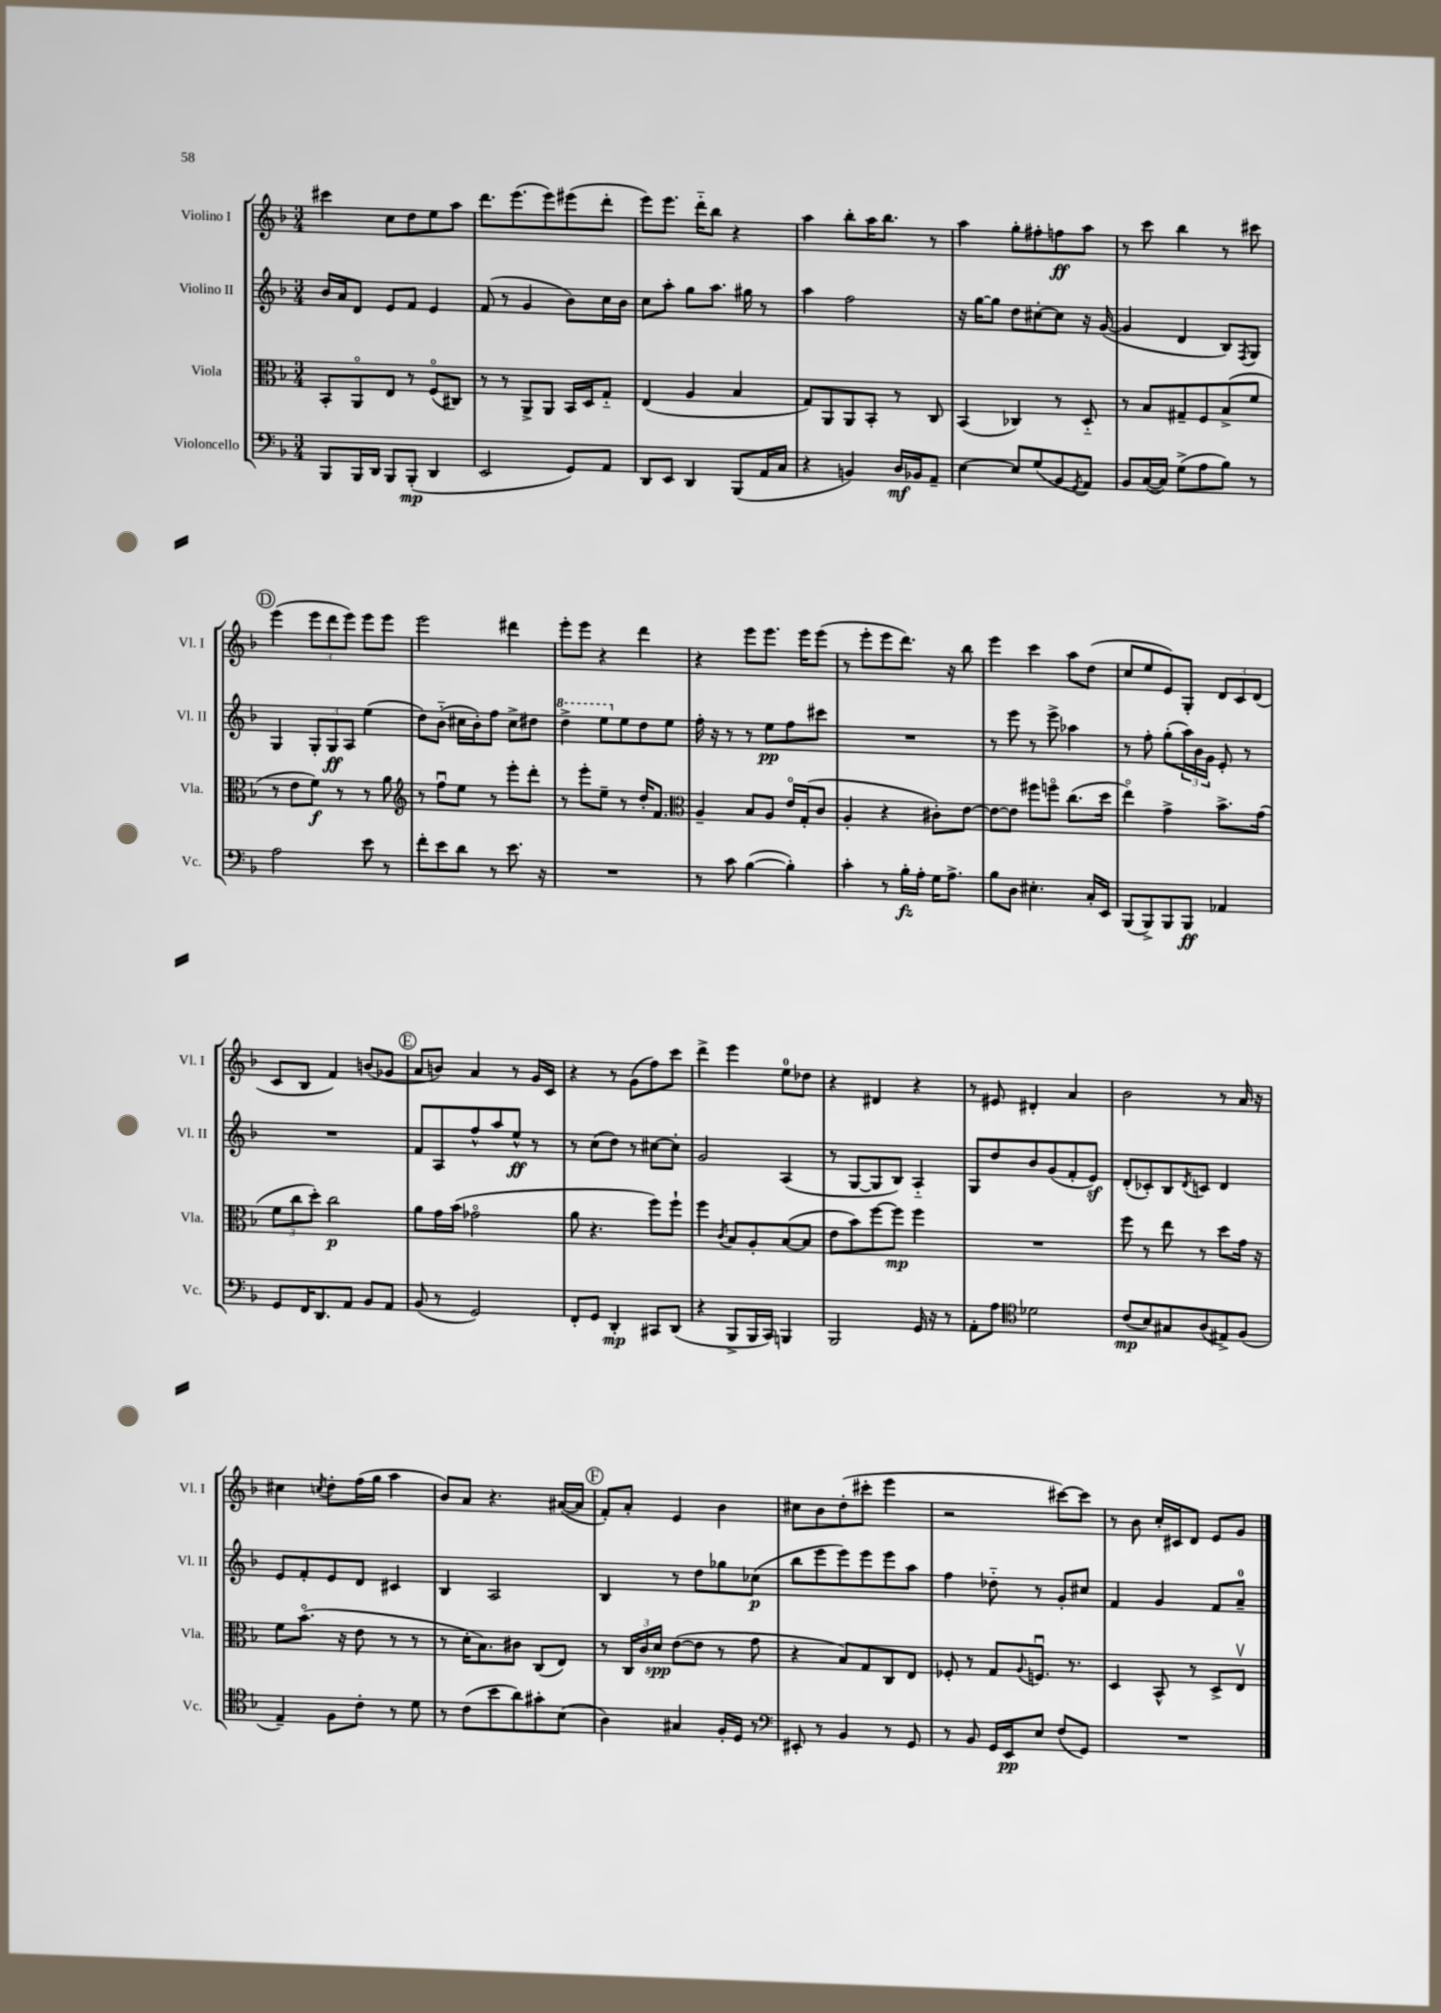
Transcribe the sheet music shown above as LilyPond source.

<<
\new StaffGroup <<
\new Staff = "s0" \with { instrumentName = "Violino I" shortInstrumentName = "Vl. I" } {
    \clef treble \key f \major \numericTimeSignature \time 3/4
    cis'''4 c''8 d''8 e''8 a''8 |
    d'''8. e'''8.( e'''8) eis'''8( d'''8-. |
    e'''8) e'''8. d'''16-_ bes''8 r4 |
    a''4 bes''8-. a''16 bes''8. r8 |
    a''4 g''8-. fis''8-. f''8\ff a''8 |
    r8 c'''8 bes''4 r8 cis'''8 |
    \mark \markup { \circle "D" } e'''4( \tuplet 3/2 { e'''8 d'''8 e'''8) } e'''8 e'''8 |
    e'''2 dis'''4 |
    e'''8-. e'''8 r4 d'''4 |
    r4 e'''8 e'''8. e'''16 e'''8( |
    r8 e'''8-. e'''8 d'''8.) r16 bes''8 |
    e'''4 c'''4 a''8 d''8( |
    c''8 e''8 e'8) g8-. \tuplet 3/2 { d'8 c'8 d'8( } |
    c'8 bes8 f'4) b'8( ges'8 |
    \mark \markup { \circle "E" } a'8 b'8) a'4 r8 g'16 c'16 |
    r4 r8 g'8( f''8) c'''8 |
    d'''4-> e'''4 e''8-0 des''8 |
    r4 dis'4 r4 |
    r8 eis'8 dis'4-. a'4 |
    bes'2 r8 a'16 r16 |
    cis''4 \acciaccatura { c''8 } d''8-. f''16( g''16 a''4 |
    bes'8) a'8 r4. ais'16~( ais'16 |
    \mark \markup { \circle "F" } f'8-.) a'8-. e'4 bes'4 |
    cis''8 bes'8 d''8-.( cis'''8-. e'''4 |
    r2 cis'''8~) cis'''8 |
    r8 bes'8 c''16-. cis'16 d'8 e'8 g'8 \bar "|." |
}
\new Staff = "s1" \with { instrumentName = "Violino II" shortInstrumentName = "Vl. II" } {
    \clef treble \key f \major \numericTimeSignature \time 3/4
    bes'16 a'16 d'8 e'8 f'8 e'4 |
    f'8( r8 g'4 bes'8) c''16 bes'16 |
    c''8 a''8-. g''8 a''8. gis''16 r8 |
    a''4 f''2 |
    r16 g''16~ g''8 d''8 cis''8~-. cis''8 r16 g'16~( |
    g'4 d'4 bes8) \acciaccatura { f8 } g8 |
    \mark \markup { \circle "D" } g4 \tuplet 3/2 { g8-. g8\ff a8 } e''4( |
    d''8) bes'8-_( cis''16 bes'16-.) f''8 cis''8-> dis''8 |
    \ottava #1 d'''4-> e'''8 \ottava #0 e''8 d''8 e''8 |
    f''16-. r16 r8 r8 e''8\pp f''8 cis'''8 |
    R2. |
    r8 e'''8 r8 e'''8-> aes''4 |
    r8 f''8-. g''8-.( \tuplet 3/2 { a''16) bes'16 g'16 } e'8-. r8 |
    R2. |
    \mark \markup { \circle "E" } f'8 a8 f''8-^ a''8 e''8-^\ff r8 |
    r8 c''8( d''8) r8 cis''8~ cis''8-. |
    g'2 a4( |
    r8 g8~ g8 bes8) a4-_ |
    g8 d''8 bes'8 g'8( f'8-. e'8\sf) |
    d'8-.( ces'8-.) bes8 \acciaccatura { d'8 } c'8 d'4 |
    e'8 f'8-. e'8 d'8 cis'4 |
    bes4 a2 |
    \mark \markup { \circle "F" } bes4 r8 d''8 ges''8 ces''8\p( |
    bes''8 e'''8 e'''8) e'''8 e'''8 a''8 |
    f''4 des''8-_ r8 g'8-. cis''8 |
    f'4 g'4 f'8 a'8-0-- \bar "|." |
}
\new Staff = "s2" \with { instrumentName = "Viola" shortInstrumentName = "Vla." } {
    \clef alto \key f \major \numericTimeSignature \time 3/4
    bes,8-. a,8\flageolet e8 r8 f8\flageolet( cis8) |
    r8 r8 a,8-> a,8 bes,16 d16 g8-_ |
    e4( a4 bes4 |
    g8) a,8 a,8 bes,8-. r8 c8 |
    bes,4( ces4) r8 d8-_ |
    r8 bes8 gis8-- f8 bes8->( f'8 |
    \mark \markup { \circle "D" } r8 e'8 f'8\f) r8 r8 a'8 |
    \clef treble r8 f''8\downbow e''8 r8 e'''8-. d'''8-. |
    r8 e'''8-. e''8-- r8 d''16-. f'8. |
    \clef alto a4-- bes8 a8 e'16\flageolet g16-.( c'8 |
    a4-. r4 cis'8-.) e'8~ |
    e'8~ e'8 fis''8 f''8\flageolet c''8.( d''16 |
    e''4\flageolet) g'4-> bes'8.-> g'16( |
    \tuplet 3/2 { f'8 c''8 d''8-.) } c''2\p |
    \mark \markup { \circle "E" } a'8 g'16 bes'16( ges'2\flageolet |
    a'8 r4. f''8) f''8-! |
    f''4 \acciaccatura { c'8 } bes8 a8-. bes8~( bes8 |
    e'8 bes'8) f''8~ f''8\mp f''4 |
    R2. |
    f''8 r8 e''8 r8 d''8 g'16 r16 |
    f'8 bes'8.\flageolet( r16 e'8 r8 r8 |
    r8 d'16-. bes8.) cis'8 c8( e8) |
    \mark \markup { \circle "F" } r8 \tuplet 3/2 { c16 c'16 d'16\spp } e'8~( e'8 r8 g'8 |
    r4 bes8) g8 c8 e8 |
    fes8-. r8 g8 \appoggiatura { a8 } f8.\downbow r8. |
    d4 bes,8-^ r8 d8-> e8\upbow \bar "|." |
}
\new Staff = "s3" \with { instrumentName = "Violoncello" shortInstrumentName = "Vc." } {
    \clef bass \key f \major \numericTimeSignature \time 3/4
    bes,,8 bes,,16 d,16 bes,,8 bes,,8-.\mp( d,4 |
    e,2 g,8) a,8 |
    d,8 e,8 d,4 bes,,8( a,16 c16 |
    r4 b,4) d16\mf bes,16 a,8-- |
    e4~ e8 g8( bes,8 \acciaccatura { g,8 } a,8) |
    bes,8 c16~( c16) g8->( a8 bes8) r8 |
    \mark \markup { \circle "D" } a2 e'8 r8 |
    f'8-. e'8 d'8 r8 e'8. r16 |
    R2. |
    r8 c'8 bes4~( bes4-.) |
    c'4-. r8 bes16-.\fz a16-. g16 a8.-> |
    bes8 d8 eis4.-. c16-. e,16 |
    bes,,8( bes,,8->) bes,,8 bes,,8\ff aes,4 |
    g,8 f,16 d,8. a,8 bes,8 a,8 |
    \mark \markup { \circle "E" } bes,8( r8 g,2) |
    f,8-. g,8 d,4-.\mp cis,8 d,8( |
    r4 bes,,8-> bes,,16 c,16) b,,4 |
    bes,,2 g,16 r16 r8 |
    a,8-. a8 \clef tenor des'2 |
    c'8\mp( bes8) gis8 a8( eis8->) f8( |
    e4--) f8 c'8-. r8 d'8 |
    r8 c'8( bes'8 a'8) gis'8-. bes8( |
    \mark \markup { \circle "F" } a4) gis4 f16-. d16 r8 |
    \clef bass eis,8-. r8 bes,4 r8 g,8 |
    r8 bes,8 g,16 e,16\pp e8 f8( g,8) |
    R2. \bar "|." |
}
>>
>>
\layout { \context { \Score \remove "Bar_number_engraver" } }
